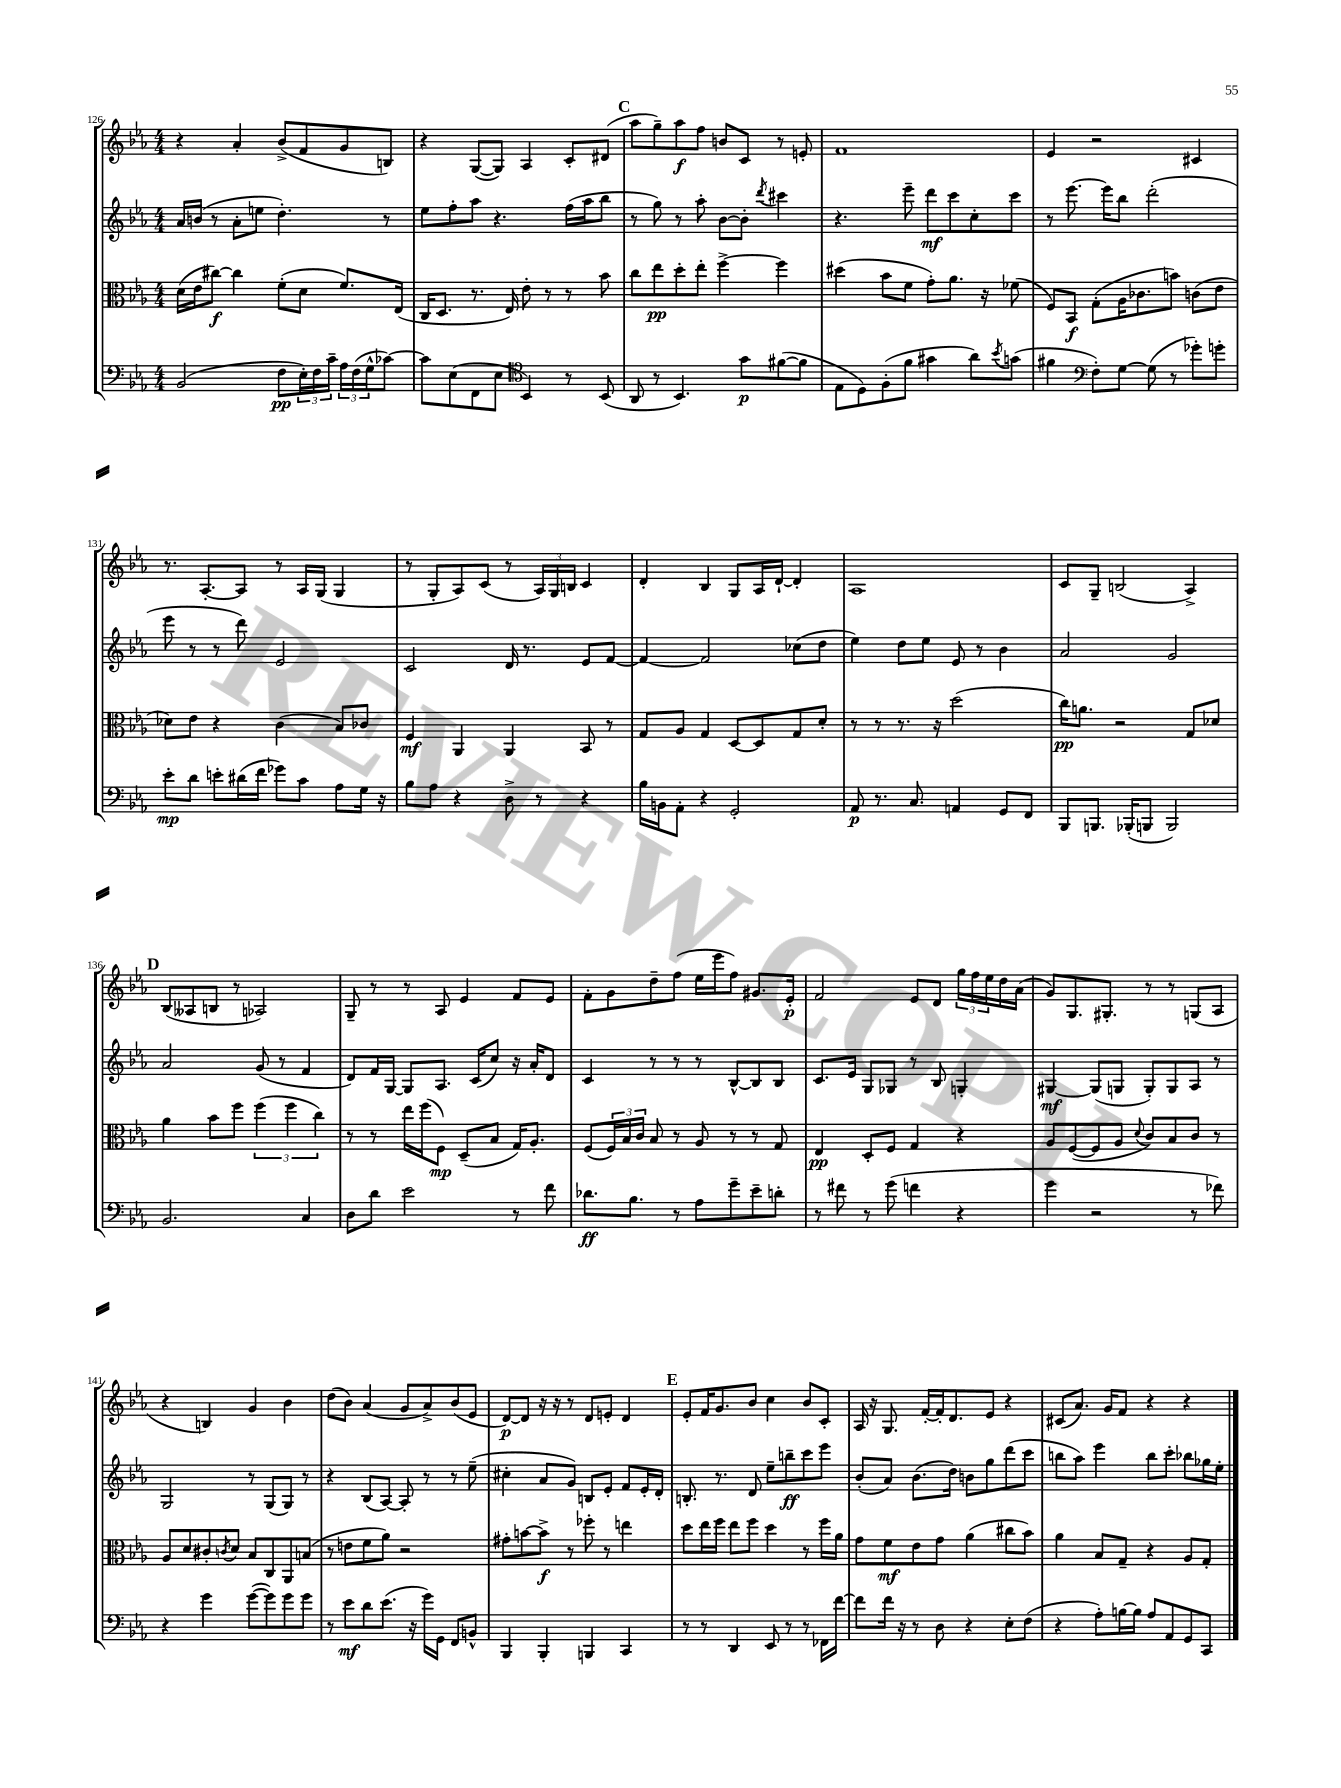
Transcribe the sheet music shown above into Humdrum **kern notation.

**kern	**kern	**kern	**kern
*staff4	*staff3	*staff2	*staff1
*clefF4	*clefC3	*clefG2	*clefG2
*k[b-e-a-]	*k[b-e-a-]	*k[b-e-a-]	*k[b-e-a-]
*M4/4	*M4/4	*M4/4	*M4/4
(2BB-/	(16d\LL	16a-/LL	4r
.	16e-\J	(16b/JJ	.
.	[8cc#\J)	8r	.
.	4cc#\]	8a-'\L	4a-'/
.	.	8ee\J	.
8F\L	(8f'\L	4.dd'\)	(8b-^/L
24E-'\L)	8d\J	.	8f/
24F\	.	.	.
24c~\JJ	.	.	.
24A-\LL	8.f/L)	.	8g/
(24F\	.	.	.
24G^^\J	.	.	.
[8c-\J)	.	8r	8B/J)
.	(16E-/Jk	.	.
=	=	=	=
8c-\]L	16C/LK	8ee-\L	4r
.	8.D/J	.	.
(8E-\	.	8ff'\	.
8FF\	8.r	8aa-\J	([8G/L
8E-\J	.	4.r	8G/]J)
.	16E-/)	.	.
*clefC4	*	*	*
4BB-/)	8e-'\	.	4A-/
.	8r	.	.
8r	8r	(16ff\LL	8c'/L
.	.	16aa-\J	.
(8BB-/	8b-\	8bb-\J	(8d#/J
=	=	=	=
8AA-/	8cc\L	8r	8aa-\L
8r	8ee-\	8gg\)	8gg~\)
4.BB-/)	8dd'\	8r	8aa-\
.	8ee-'\J	8aa-'\	8ff\J
.	[4ff^\	[8b-\L	8b/L
8g\L	.	8b-'\]J	8c/J
.	.	8qddd/	.
([8f#\	4ff\]	4ccc#\	8r
8f#\]J	.	.	8e'/
=	=	=	=
8E-\L	(4dd#\	4.r	1f
8D\)	.	.	.
(8F'\	8b-\L	.	.
8f\J	8f\J	8eee-~\	.
4g#\	8g'\L)	8ddd\L	.
.	8.a-\J	8ccc\	.
8a-\L)	.	8cc'\	.
.	16r	.	.
8qb-/	.	.	.
(8g\J	(8f-\	8ccc\J	.
=	=	=	=
4f#\	8F/L)	8r	4e-/
.	8BB-/J	[8.eee-\	.
*clefF4	*	*	*
8F'\L)	(8G'\L	.	2r
.	.	16eee-\]LK	.
[8G\J	16A-\K	8bb-\J	.
.	8.c-\	.	.
(8G\]	.	(2ddd'\	.
8r	8b\J)	.	.
8g-'\L)	(8c\L	.	4c#/
8g'\J	8e-\J	.	.
=	=	=	=
8e-'\L	8d-\L)	8eee-\	8.r
8d\J	8e-\J	8r	.
.	.	.	[8.A-'/L
8e'\L	4r	8r	.
(16d#\L	.	8ddd\)	8A-/]J
16f\JJ	.	.	.
8g-\L)	(4c\	2e-/	8r
8c\J	.	.	16A-/LL
.	.	.	(16G/JJ
8A-\L	8B-/L)	.	4G/
16G\Jk	8c-/J	.	.
16r	.	.	.
=	=	=	=
8B-\L	4F/	2c/	8r
8A-\J	.	.	8G'/L
4r	4AA-/	.	8A-/)
.	.	.	(8c/J
8D^\	4AA-/	16d/	8r
.	.	8.r	.
8r	.	.	24A-/LL)
.	.	.	24G/
.	.	.	24B/JJ
4r	8BB-/	8e-/L	4c/
.	8r	[8f/J	.
=	=	=	=
16B-\LL	8G/L	4f/_	4d'/
16BB\J	.	.	.
8AA-'\J	8A-/J	.	.
4r	4G/	2f/]	4B-/
2GG'/	[8D/L	.	8G/L
.	8D/]	.	16A-/L
.	.	.	[16d`/JJ
.	8G/	(8cc-\L	4d'/]
.	8d'/J	8dd\J	.
=	=	=	=
8AA-/	8r	4ee-\)	1A-
8.r	8r	.	.
.	8.r	8dd\L	.
8.C/	.	.	.
.	.	8ee-\J	.
.	16r	.	.
4AA/	(2dd\	8e-/	.
.	.	8r	.
8GG/L	.	4b-\	.
8FF/J	.	.	.
=	=	=	=
8BBB-/L	16cc\LK)	2a-/	8c/L
.	8.a\J	.	.
8.BBB/J	.	.	8G~/J
.	2r	.	(2B/
(16BBB-'/LK	.	.	.
8BBB/J	.	.	.
2BBB/)	.	2g/	.
.	8G/L	.	4A-^/)
.	8d-/J	.	.
=	=	=	=
2.BB-/	4a-\	2a-/	(8B-/L
.	.	.	8A--/
.	8b-\L	.	8B/J
.	8ff\J	.	8r
.	(6ff\	(8g/	2A-/)
.	.	8r	.
.	6ff\	.	.
4C/	.	4f/	.
.	6cc\)	.	.
=	=	=	=
8D\L	8r	8d/L)	8G~/
8d\J	8r	16f/L	8r
.	.	[16G/JJ	.
2e-\	16ee-\LL	8G/]L	8r
.	(16ff\J	.	.
.	8F\J)	8.A-/J	8A-/
.	(8D~/L	.	4e-/
.	.	(16c/LK	.
.	8B-/J	8cc/J)	.
8r	16G/LK)	16r	8f/L
.	8.A-'/J	16a-'/LK	.
8f\	.	8d/J	8e-/J
=	=	=	=
8.d-\L	(8F/L	4c/	8f'\L
.	24F/L)	.	8g\
.	24B-/	.	.
8.B-\J	.	.	.
.	24c/JJ	.	.
.	8B-/	8r	8dd~\
8r	8r	8r	(8ff\J
8A-\L	8A-/	8r	16ee-\LL
.	.	.	16eee-\J
8g~\	8r	[8B-^^/L	8ff\J)
8e-~\	8r	8B-/]	8.g#/L
8d'\J	8G/	8B-/J	.
.	.	.	16e-'/Jk
=	=	=	=
8r	4E-/	8.c/L	2f/
8f#\	.	.	.
.	.	16e-/Jk	.
8r	8D'/L	8G/L	.
(8g\	8F/J	8G-/J	.
4f\	4G/	8r	8e-/L
.	.	8B-/	8d/J
4r	4r	4G'/	24gg\LL
.	.	.	24ff\
.	.	.	24ee-\
.	.	.	16dd\
.	.	.	(16a-\JJ
=	=	=	=
4g\	8A-/L	[4G#/	8g/L)
.	([8F/	.	8.G/
2r	8F/]	(8G#/]L	.
.	.	.	8.G#'/J
.	8A-/J	8G/J	.
.	8qqd/	.	.
.	8c/L)	8G'/L)	8r
.	8B-/	8G/	8r
8r	8c/J	8A-/J	(8G/L
8f-\)	8r	8r	8A-/J
=	=	=	=
4r	8A-/L	2G/	4r
.	8d/	.	.
4g\	8c#'/	.	4B/)
.	8qc/	.	.
.	8d/J	.	.
([8g\L	8B-/L	8r	4g/
8g\])	8C/	(8G/L	.
8g\	8AA-/	8G/J)	4b-\
8g\J	(8B/J	8r	.
=	=	=	=
8r	8r	4r	(8dd\L
8e-\L	8e\L	.	8b-\J)
8d\	8f\	(8B-/L	(4a-/
(8.e-\J	8a-\J)	[8A-/J)	.
.	2r	8A-'/]	8g/L
16r	.	.	.
16g\LL)	.	8r	8a-^/)
16GG\JJ	.	.	.
8FF/L	.	8r	(8b-/
8BB^^/J	.	(8ee-~\	8e-/J
=	=	=	=
4BBB-/	8g#'\L	4cc#'\	[8d/L)
.	[8b\	.	8d/]J
4BBB-'/	8b^\]J	8a-/L	16r
.	.	.	16r
.	8r	8g/J)	8r
4BBB/	8ff-'\	8B/L	8d/L
.	8r	8e-'/J	8e'/J
4CC/	4ee\	8f/L	4d/
.	.	16e-'/L	.
.	.	16d'/JJ	.
=	=	=	=
8r	8dd\L	8.B'/	8e-'/L
8r	16ee-\L	.	16f/K
.	16ff\JJ	8.r	8.g/
4DD/	8ee-\L	.	.
.	8ff\J	8d/	8b-/J
8EE-/	4dd\	8ee-~\L	4cc\
8r	.	8bb~\	.
8r	8r	8ccc\	8b-/L
16FF-\LL	16ff\LL	8eee-\J	8c'/J
[16f\JJ	16a-\JJ	.	.
=	=	=	=
8f\]L	8g\L	(8b-'/L	16A-/
.	.	.	16r
16f\Jk	8f\	8a-/J)	8.G/
16r	.	.	.
8r	8e-\	(8.b-\L	.
.	.	.	[16f'/LL
8D\	8g\J	.	16f'/]J
.	.	16dd\Jk)	8.d/
4r	(4a-\	8b\L	.
.	.	8gg\	8e-/J
8E-'\L	8cc#\L	(8ddd\	4r
(8F\J	8b-\J)	8ccc\J	.
=	=	=	=
4r	4a-\	8bb\L	(8c#/L
.	.	8aa-\J)	8.a-/J)
8A-'\L)	8B-/L	4eee-\	.
.	.	.	16g/LK
[16B\L	8G~/J	.	8f/J
16B\]JJ	.	.	.
8A-/L	4r	8bb\L	4r
8AA-/	.	8ccc'\J	.
8GG/	8A-/L	8bb-\L	4r
8CC/J	8G'/J	16gg-\L	.
.	.	16ee-'\JJ	.
==	==	==	==
*-	*-	*-	*-
